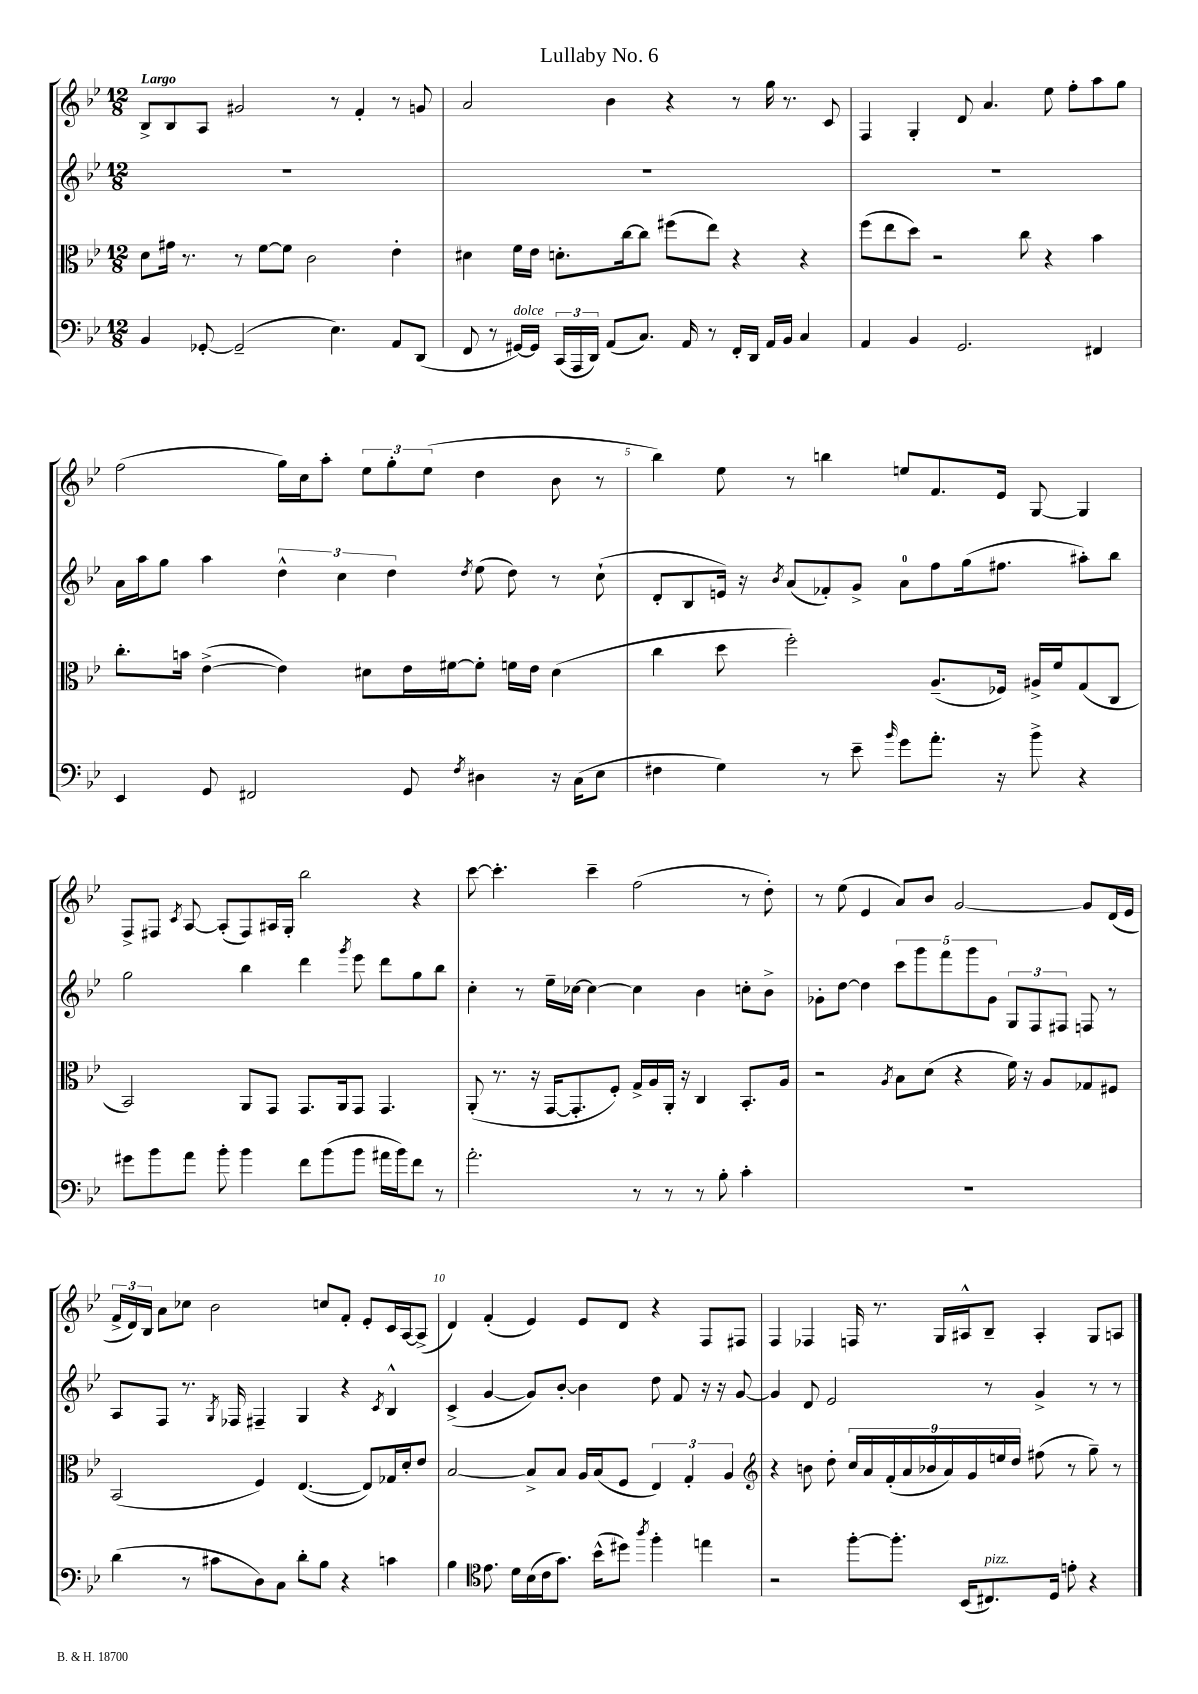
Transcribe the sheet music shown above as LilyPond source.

\header { title = "Lullaby No. 6" }
<<
\new StaffGroup <<
\new Staff = "s0" {
    \clef treble \key bes \major \numericTimeSignature \time 12/8 \tempo "Largo"
    \autoBeamOff bes8[-> bes8 a8] gis'2 r8 f'4-. r8 g'8 |
    a'2 bes'4 r4 r8 g''16 r8. c'8 |
    f4 g4-. d'8 a'4. ees''8 f''8[-. a''8 g''8] |
    f''2( g''16[) c''16 a''8]-. \tuplet 3/2 { ees''8[ g''8-. ees''8]( } d''4 bes'8 r8 |
    bes''4) ees''8 r8 b''4 e''8[ f'8. ees'16] g8~ g4 |
    f8[-> fis8] \acciaccatura { c'8 } a8~ a8[-.( fis8) ais16 g16]-. bes''2 r4 |
    c'''8~ c'''4.-. c'''4-- f''2( r8 d''8-.) |
    r8 ees''8( ees'4 a'8[) bes'8] g'2~ g'8[ d'16( ees'16] |
    \tuplet 3/2 { f'16[-> d'16) bes16] } a'8[ ces''8] bes'2 c''8[ f'8]-. ees'8[-. c'16 a16~ a8]->( |
    d'4) f'4-.( ees'4) ees'8[ d'8] r4 f8[ fis8] |
    f4 fes4 f16 r8. g16[ ais16-^ bes8]-- ais4-. g8[ a8] \bar "|." |
}
\new Staff = "s1" {
    \clef treble \key bes \major \numericTimeSignature \time 12/8
    \autoBeamOff R1. |
    R1. |
    R1. |
    a'16[ a''16 g''8] a''4 \tuplet 3/2 { d''4-^ c''4 d''4 } \acciaccatura { d''8 } ees''8( d''8) r8 c''8-!( |
    d'8[-. bes8 e'16]) r16 \acciaccatura { bes'8 } a'8[( fes'8-.) g'8]-> a'8[-0 f''8 g''16( fis''8.] ais''8[-.) bes''8] |
    g''2 bes''4 d'''4 \acciaccatura { g'''8 } ees'''8 d'''8[ g''8 bes''8] |
    c''4-. r8 ees''16[-- ces''16]~ ces''4~ ces''4 bes'4 c''8[-. bes'8]-> |
    ges'8[-. d''8]~ d''4 \tuplet 5/4 { c'''8[ g'''8 f'''8 g'''8 ges'8] } \tuplet 3/2 { g8[ f8 fis8] } f8 r8 |
    a8[ f8] r8. \acciaccatura { g8 } fes16 fis4-- g4 r4 \acciaccatura { c'8 } bes4-^ |
    c'4->( g'4~ g'8[) bes'8]~-. bes'4 d''8 f'8 r16 r16 g'8~ |
    g'4 d'8 ees'2 r8 g'4-> r8 r8 \bar "|." |
}
\new Staff = "s2" {
    \clef alto \key bes \major \numericTimeSignature \time 12/8
    \autoBeamOff d'8[ gis'16] r8. r8 f'8[~ f'8] c'2 ees'4-. |
    dis'4 f'16[ ees'16] d'8.[-. c''16~ c''8] fis''8[( ees''8]) r4 r4 |
    f''8[( ees''8 d''8]) r2 c''8 r4 bes'4 |
    c''8.[-. b'16] ees'4~->( ees'4) dis'8[ ees'16 fis'16~ fis'8]-. f'16[ ees'16] dis'4( |
    c''4 d''8 f''2-.) a8.[--( fes16]) ais16[-> f'16 g8( c8] |
    bes,2) a,8[ g,8] g,8.[ a,16 g,8] g,4. |
    a,8-.( r8. r16 g,16[~ g,8.-. f8]-.) g16[-> a16 a,16]-. r16 c4 bes,8.[-. a16] |
    r2 \acciaccatura { a8 } bes8[ d'8]( r4 f'16) r16 a8[ ges8 fis8] |
    bes,2( f4) ees4.~( ees8[) ges16 d'16-. ees'8] |
    bes2~ bes8[-> bes8] a16[ bes16( f8] \tuplet 3/2 { ees4) g4-. a4 } |
    \clef treble r4 b'8 d''8-. \tuplet 9/8 { c''16[ a'16 f'16-.( a'16 bes'16 a'16) g'16 e''16 d''16] } fis''8( r8 g''8--) r8 \bar "|." |
}
\new Staff = "s3" {
    \clef bass \key bes \major \numericTimeSignature \time 12/8
    \autoBeamOff bes,4 ges,8~-. ges,2--( ees4.) a,8[ d,8]( |
    f,8 r8 gis,16[~^\markup { \italic "dolce" }) gis,16] \tuplet 3/2 { c,16[( a,,16 d,16]) } a,8[( c8.]) a,16 r8 f,16[-. d,16] a,16[ bes,16] c4 |
    a,4 bes,4 g,2. fis,4 |
    ees,4 g,8 fis,2 g,8 \acciaccatura { f8 } dis4 r16 c16[( ees8] |
    fis4 g4) r8 ees'8-- \grace { bes'16 } g'8[ a'8.]-. r16 bes'8-> r4 |
    gis'8[ bes'8 a'8] bes'8-. bes'4 f'8[ bes'8( bes'8] ais'16[ bes'16) f'8] r8 |
    a'2.-. r8 r8 r8 bes8-. c'4-. |
    R1. |
    d'4( r8 cis'8[ d8) c8] d'8[-. bes8] r4 c'4 |
    bes4 \clef tenor ees'8. d'16[ bes16( c'16 g'8.]) bes'16[-^( dis''8]) \acciaccatura { a''8 } f''4-. e''4 |
    r2 f''8[~-. f''8.]-. bes,16[( cis8.^\markup { \italic "pizz." }) d16] e'8-. r4 \bar "|." |
}
>>
>>
\layout { \context { \Score \override BarNumber.break-visibility = ##(#f #t #t) barNumberVisibility = #(every-nth-bar-number-visible 5) } }
